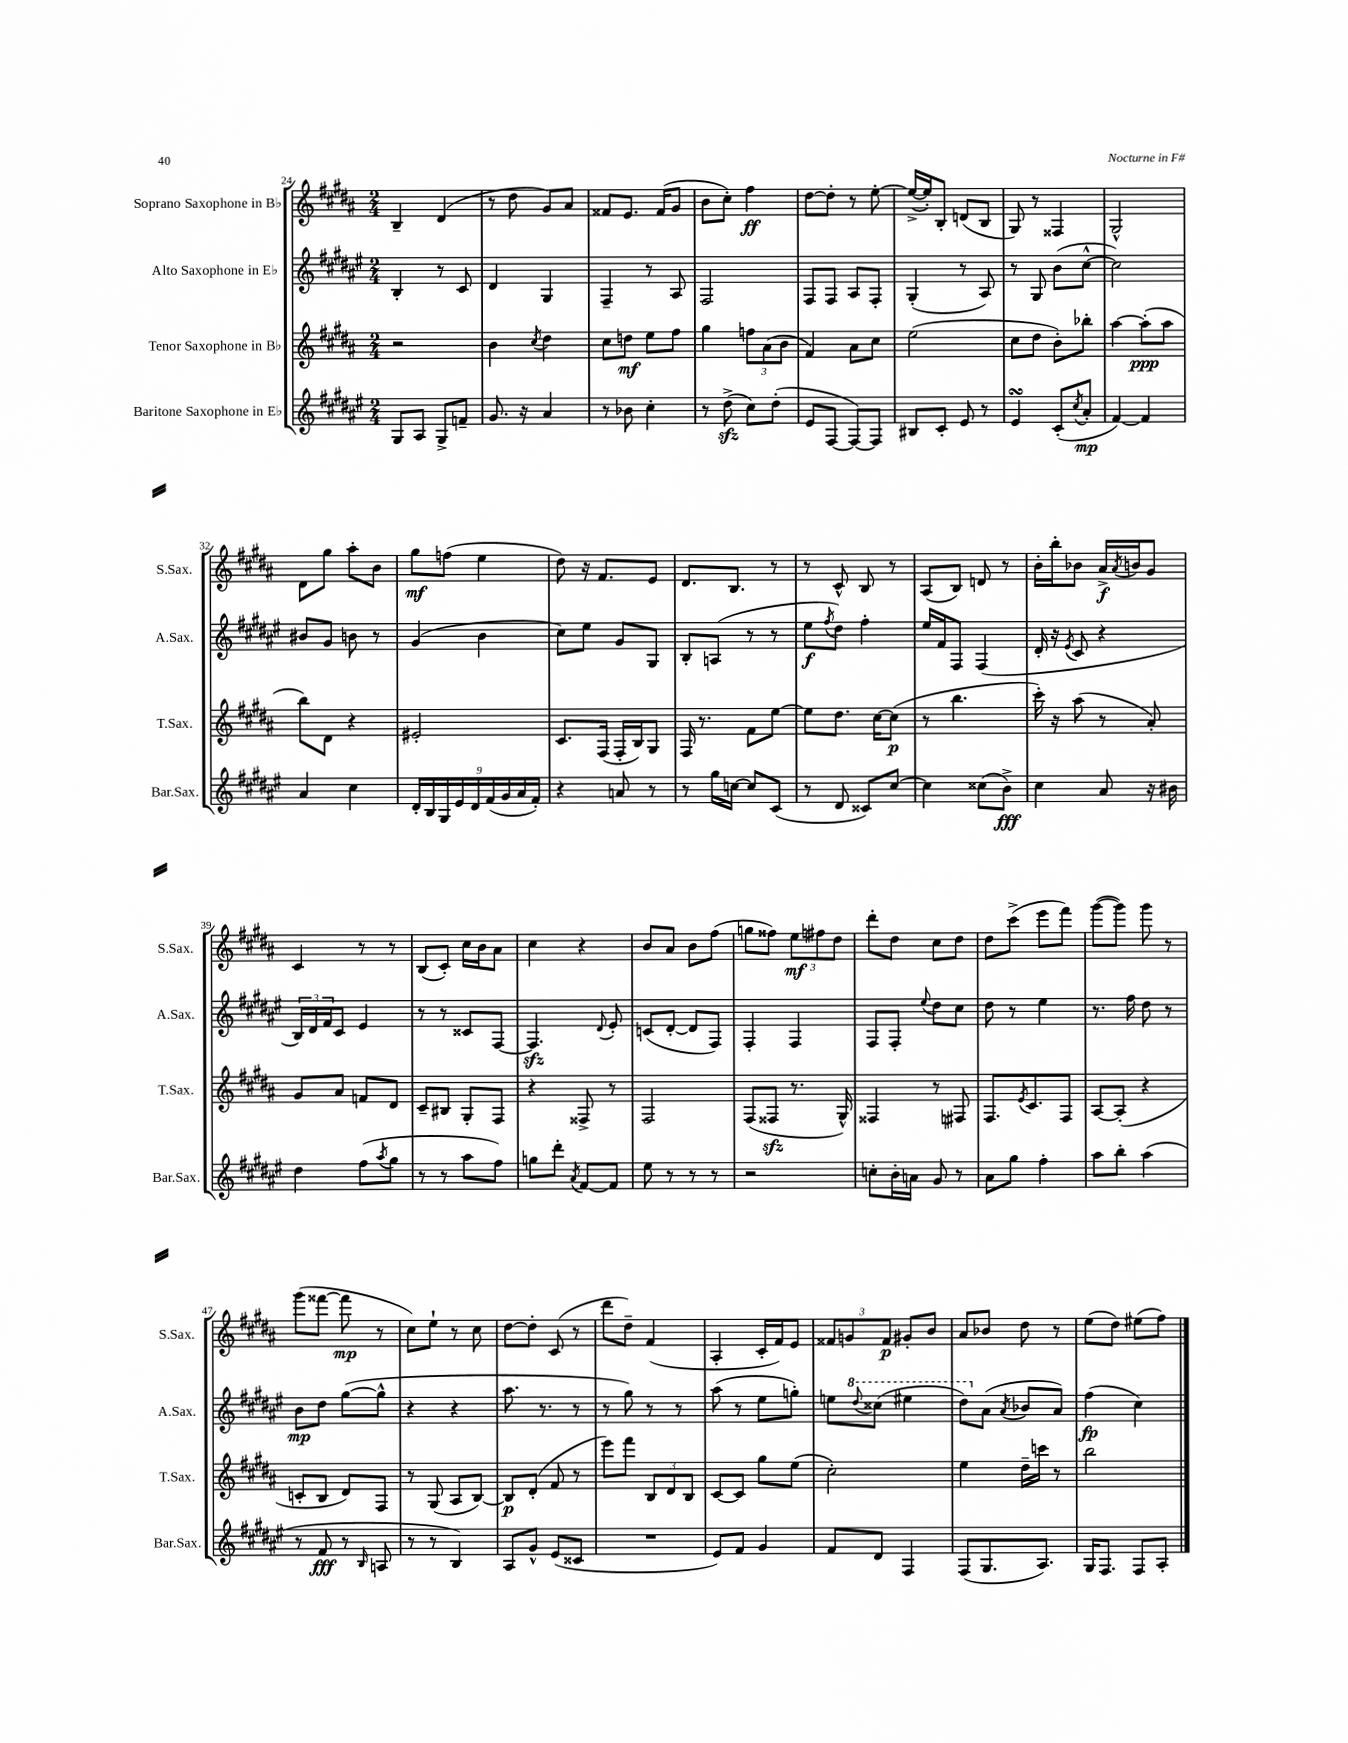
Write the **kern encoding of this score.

**kern	**kern	**kern	**kern
*staff4	*staff3	*staff2	*staff1
*clefG2	*clefG2	*clefG2	*clefG2
*k[f#c#g#d#a#e#]	*k[f#c#g#d#a#]	*k[f#c#g#d#a#e#]	*k[f#c#g#d#a#]
*M2/4	*M2/4	*M2/4	*M2/4
8G#	2r	4B'	4B~
8A#	.	.	.
8G#^	.	8r	(4d#
8f~	.	8c#	.
=	=	=	=
8.g#	4b	4d#	8r
.	.	.	8dd#
16r	.	.	.
.	8qcc#	.	.
4a#	4dd#	4G#	8g#)
.	.	.	8a#
=	=	=	=
8r	8cc#	4F#~	8f##
8b-	8dd	.	8.e
4cc#'	8ee	8r	.
.	.	.	(16f##
.	8ff#	8A#	8g#
=	=	=	=
8r	4gg#	2F#	8b
(8dd#^	.	.	8cc#')
8cc#)	12ff	.	4ff#
.	(12a#	.	.
(8dd#'	.	.	.
.	12b	.	.
=	=	=	=
8e#	4f#)	8F#	[8dd#
[8F#	.	8F#	8dd#']
8F#_)	8a#	8A#	8r
8F#]	8cc#	8F#'	[8ee'
=	=	=	=
8B#	(2ee	(4G#'	(16ee^_
.	.	.	16ee'])
8c#'	.	.	8B'
8e#	.	8r	(8d
8r	.	8A#)	8B
=	=	=	=
4e#	8cc#	8r	8G#)
.	8dd#	8G#	8r
(8c#'	8b')	(8b	4F##
8qcc#	.	.	.
8a#'	8bb-'	[8cc#^^	.
=	=	=	=
[4f#)	[4aa#	2cc#])	2G#^^
4f#]	(8aa#']	.	.
.	8aa#	.	.
=	=	=	=
4a#	8bb)	8b#	8d#
.	8d#	8g#	8gg#
4cc#	4r	8b	8aa#'
.	.	8r	8b
=	=	=	=
18d#'	2e#'	(4g#	8gg#
18B	.	.	.
18G#	.	.	.
.	.	.	(8ff
18e#	.	.	.
18d#	.	.	.
.	.	4b	4ee
(18f#	.	.	.
18g#	.	.	.
18a#	.	.	.
18f#')	.	.	.
=	=	=	=
4r	8.c#	8cc#)	8dd#)
.	.	8ee#	16r
.	(16F#	.	8.f#
8a	16F#'	8g#	.
.	16B)	.	.
8r	8G#	8G#	8e
=	=	=	=
8r	16F#	8B'	8.d#
.	8.r	.	.
16gg#	.	(8A	.
[16cc	.	.	8.B
8cc]	8f#	8r	.
(8c#	[8ee	8r	8r
=	=	=	=
8r	8ee]	8ee#	8r
.	.	8qff#	.
8d#	8.dd#	8dd#)	8c#^^
8c##)	.	4ff#'	8B
.	[16cc#	.	.
[8cc#	(8cc#]	.	8r
=	=	=	=
4cc#]	8r	16ee#	(8A#
.	.	16f#	.
.	4.bb	8F#	8B)
(8cc##	.	(4F#	8d
8b^)	.	.	8r
=	=	=	=
4cc#	16ccc#')	16d#'	16b'
.	16r	16r	16bb'
.	.	8qe#	.
.	(8aa#	8c#	8b-
8a#	8r	4r	16a#^
.	.	.	8qa#
.	.	.	16b
16r	8a#')	.	8g#
16b#	.	.	.
=	=	=	=
4dd#	8g#	24B)	4c#
.	.	24d#	.
.	.	24f#	.
.	8a#	8c#	.
(8ff#	8f	4e#	8r
8qaa#	.	.	.
8gg#	8d#	.	8r
=	=	=	=
8r	8c#~	8r	(8B
8r	8B#	8r	8c#')
8aa#	8G#'	8c##	16cc#
.	.	.	16b
8ff#)	8F#	[8F#	8a#
=	=	=	=
8gg	4r	4.F#]	4cc#
8ddd#'	.	.	.
8qa#	.	.	.
[8f#	8F##^	.	4r
.	.	8qqd#	.
8f#]	8r	8e#'	.
=	=	=	=
8ee#	2F#	(8c	8b
8r	.	[8d#'	8a#
8r	.	8d#]	8b
8r	.	8F#)	(8ff#
=	=	=	=
2r	(8F#	4F#'	8gg
.	8F##	.	8ff##)
.	8.r	4F#	12ee
.	.	.	12ff#
.	.	.	12dd#
.	16G#^^)	.	.
=	=	=	=
8cc'	4F##	8F#	8ddd#'
16b'	.	8F#'	8dd#
16a	.	.	.
.	.	8qqee#	.
8g#	8r	8dd#	8cc#
8r	8F#	8cc#	8dd#
=	=	=	=
8a#	8.F#	8dd#	8dd#
8gg#	.	8r	(8ccc#^
.	8qe	.	.
.	8.c#	.	.
4ff#'	.	4ee#	8eee
.	8F#	.	8fff#)
=	=	=	=
8aa#	[8A#	8.r	([8ggg#
8bb'	(8A#']	.	8ggg#])
.	.	16ff#	.
(4aa#	4r	8dd#	8ggg#
.	.	8r	8r
=	=	=	=
8r	8c'	8b	(8ggg#
8f#	8B	8dd#	[8fff##
8r	8d#)	([8gg#	8fff##]
16qqB	.	.	.
8A	8F#	8gg#^^]	8r
=	=	=	=
8r	8r	4r	8cc#)
8r	(8G#	.	8ee`
4B)	8A#	4r	8r
.	[8B)	.	8cc#
=	=	=	=
8A#	8B]	8.aa#	[8dd#
8g#^^	(8d#'	.	8dd#']
.	.	8.r	.
(8e#	8f#	.	(8c#
8c##	8r	8r	8r
=	=	=	=
2r	8eee)	8r	8ddd#
.	8fff#	8gg#)	8dd#~)
.	12B	8r	(4f#
.	12d#	.	.
.	.	8r	.
.	12B	.	.
=	=	=	=
8e#)	[8c#	(8aa#	4A#'
8f#	8c#]	8r	.
4g#	8gg#	8ee#	16c#'
.	.	.	16f#)
.	(8ee	8gg')	8e
=	=	=	=
8f#	2cc#')	8ee	12f##
.	.	.	12g
.	.	8qqddd#	.
8d#	.	(8ccc##	.
.	.	.	12f##
4F#	.	4eee#	8g#'
.	.	.	8b
=	=	=	=
(8F#	4ee	8ddd#)	8a#
8.G#	.	(8a#	8b-
.	.	8qa#	.
.	16dd#~	8b-	8dd#
8.A#)	16ccc	.	.
.	8r	8a#)	8r
=	=	=	=
16G#	2bb	(4ff#	(8ee
8.F#	.	.	.
.	.	.	8dd#)
8F#	.	4cc#)	(8ee#
8A#'	.	.	8ff#)
==	==	==	==
*-	*-	*-	*-
